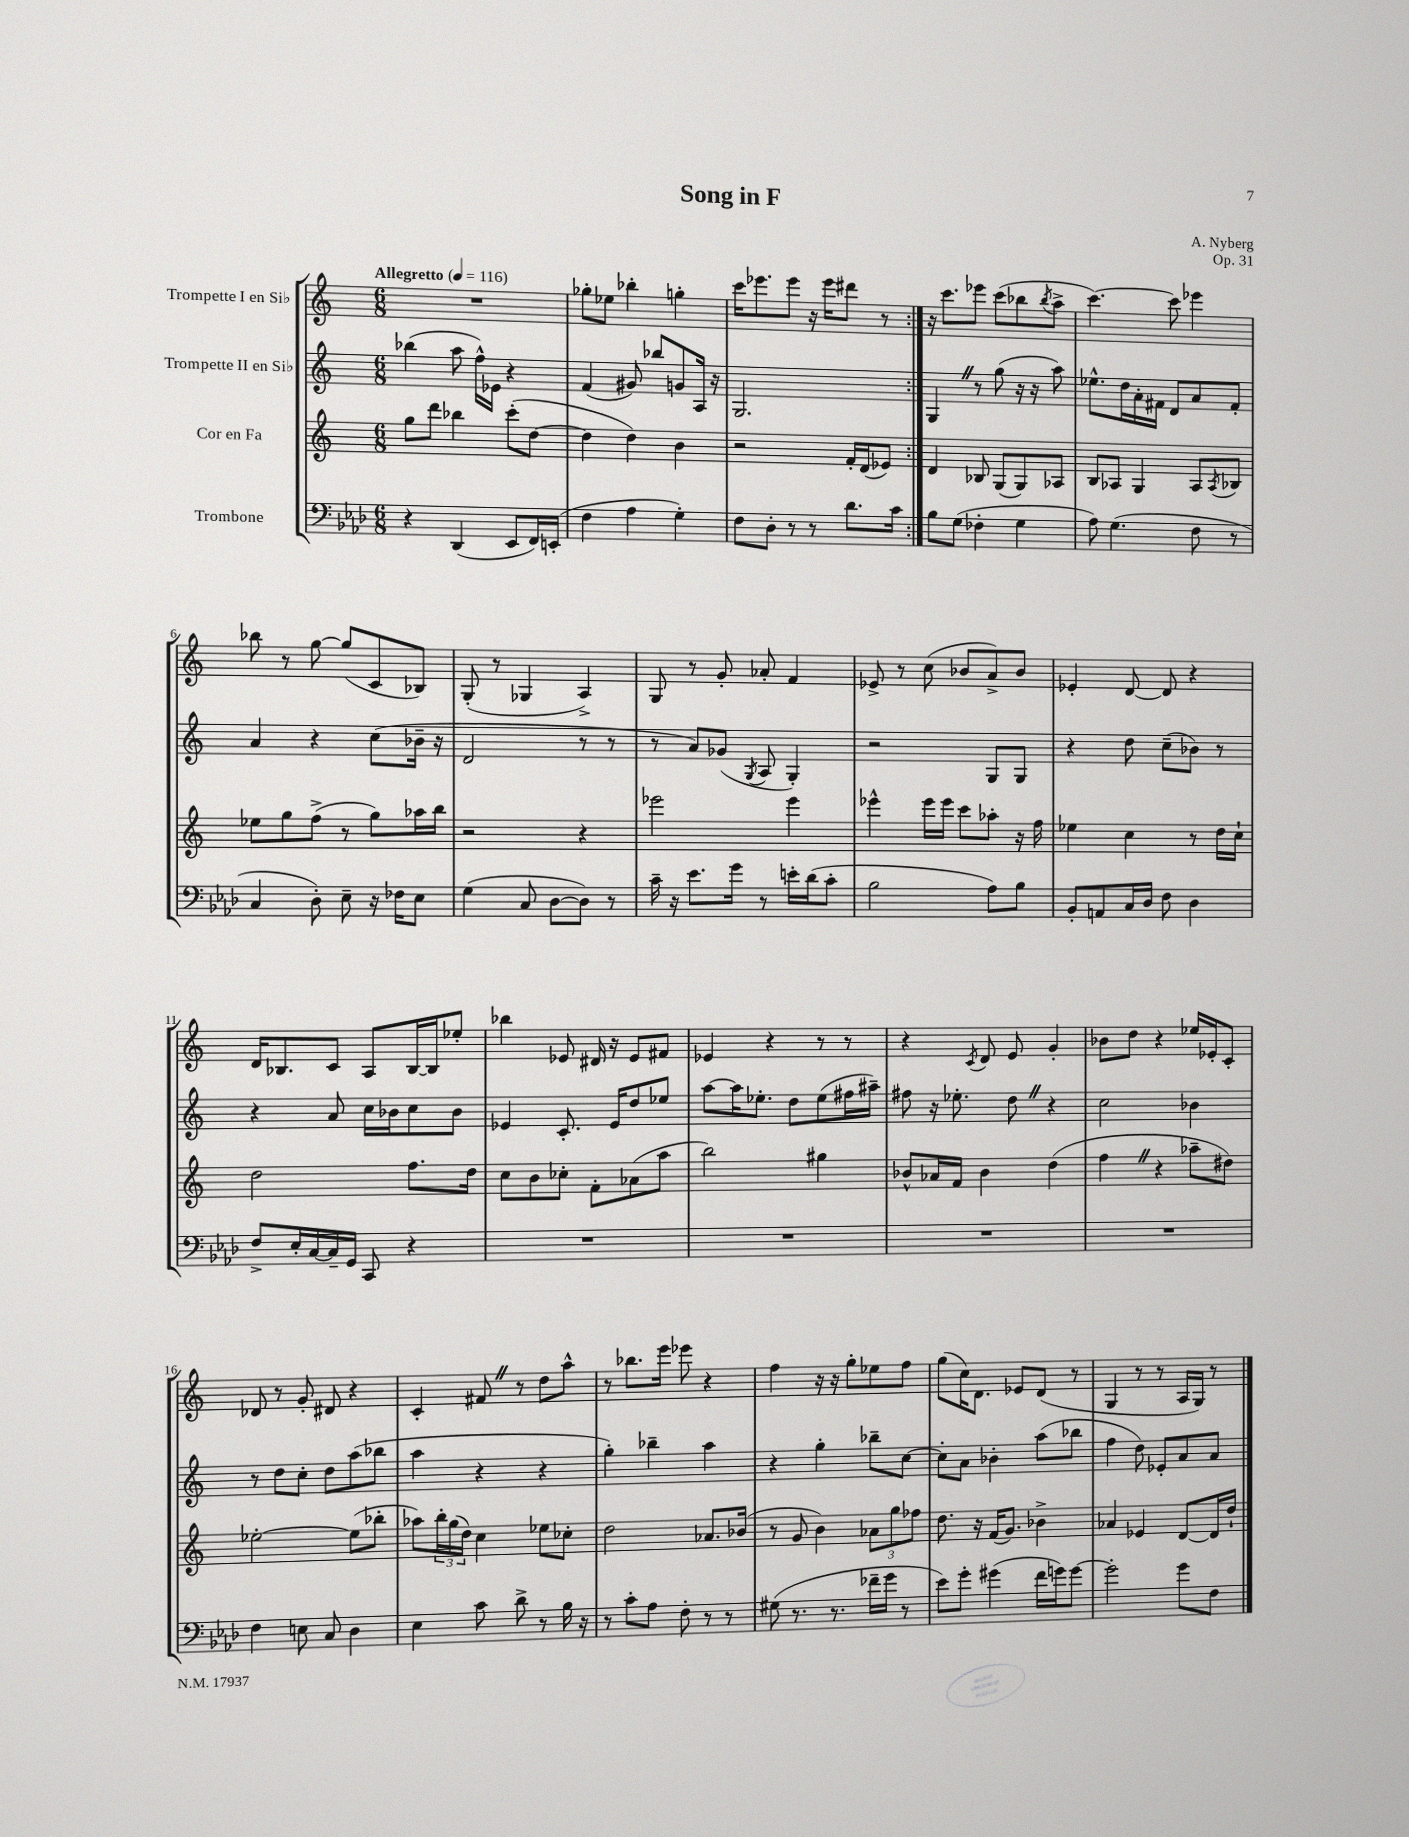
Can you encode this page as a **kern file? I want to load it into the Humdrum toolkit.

**kern	**kern	**kern	**kern
*part4	*part3	*part2	*part1
*staff4	*staff3	*staff2	*staff1
*I"Trombone	*I"Cor en Fa	*I"Trompette II en Si♭	*I"Trompette I en Si♭
*clefF4	*clefG2	*clefG2	*clefG2
*k[b-e-a-d-]	*k[]	*k[]	*k[]
*M6/8	*M6/8	*M6/8	*M6/8
*MM116	*MM116	*MM116	*MM116
=1	=1	=1	=1
!	!	!	!LO:TX:a:B:t=Allegretto
4r	8gg\L	(4bb-X\	2.r
.	8ddd\J	.	.
(4DD-/	4bb-X\	8aa\	.
.	.	16ff^^\LL)	.
.	.	16e-X\JJ	.
8EE-/L	(8ccc'\L	4r	.
16FF/L)	[8dd\J	.	.
(16EEn'/JJ	.	.	.
=2	=2	=2	=2
4F\	4dd\]	(4f/	8gg-X'\L
.	.	.	8ee-X\J
4A-\	4dd\)	8g#X/)	4bb-X'\
.	.	8bb-X/L	.
4G'\)	4b\	8gn/	4ggn'\
.	.	16A/Jk	.
.	.	16r	.
=3	=3	=3	=3
8F\L	2r	2.G/	16ccc\KL
.	.	.	8.eee-X\
8D-'\J	.	.	.
8r	.	.	8eee-\J
8r	.	.	16r
.	.	.	16eee-\KL
8.d-\L	16f'/LL	.	8ddd#X\J
.	(16d/J	.	.
.	8e-X/J)	.	8r
16c\Jk	.	.	.
=4:|!	=4:|!	=4:|!	=4:|!
8B-\L	4d/	4GZ/	16r
.	.	.	8.ccc\L
(8G\J	.	.	.
4F-X'\	8B-X/	8r	8eee-X\J
.	(8G/L	(8gg\	(8ccc\L
4G\	8G/)	16r	8bb-X\
.	.	16r	.
.	.	.	8qbb-/
.	8A-X/J	8aa\)	8aa^\J
=5	=5	=5	=5
8A-\)	8B/L	8.ee-X^^\L	[4.ccc\)
(4.G\	8A-X/J	.	.
.	.	16dd\L	.
.	4G/	16a'\	.
.	.	16f#X\JJ	.
.	.	8d/L	8ccc\]
8F\	8A-/L	8a/	4eee-X\
.	8qA-/	.	.
8r	8B-X/J	8f#'/J	.
!!LO:LB:g=z
=6	=6	=6	=6
4C/	8ee-X\L	4a/	8bb-X\
.	8gg\	.	8r
8D-'\)	(8ff^\J	4r	[8gg\
8E-~\	8r	.	(8gg/L]
16r	8gg\L)	(8cc\L	8c/
16F-X\KL	.	.	.
8E-\J	16aa-X\L	16b-X~\Jk	8B-X/J)
.	16bb\JJ	16r	.
=7	=7	=7	=7
(4G\	2r	2d/	(8G'/
.	.	.	8r
8C/	.	.	4G-X/
[8D-\L	.	.	.
8D-\J])	4r	8r	4A^/)
8r	.	8r	.
=8	=8	=8	=8
16c~\	2eee-X\	8r	8G/
16r	.	.	.
8.e-\L	.	8a/L)	8r
.	.	(8g-X/J	8g'/
16g\Jk	.	.	.
.	.	8qG/	.
8r	.	8A/	8a-X'/
16en'\LL	4eee-\	4G'/)	4f/
(16d-\J	.	.	.
8c'\J	.	.	.
=9	=9	=9	=9
2B-\	4eee-X^^\	2r	8e-X^/
.	.	.	8r
.	16eee-\LL	.	(8cc\
.	16eee-\JJ	.	.
.	8ccc\L	.	8b-X/L
8A-\L)	8aa-X'\J	8G/L	8a^/)
8B-\J	16r	8G/J	8b-/J
.	16ff\	.	.
=10	=10	=10	=10
8BB-'/L	4ee-X\	4r	4e-X'/
8AAn/	.	.	.
16C/L	4cc\	8dd\	[8d/
16D-/JJ	.	.	.
8F\	.	(8cc~\L	8d/]
4D-\	8r	8b-X\J)	4r
.	16dd\LL	8r	.
.	16cc`\JJ	.	.
!!LO:LB:g=z
=11	=11	=11	=11
8F^/L	2dd\	4r	16d/KL
.	.	.	8.B-X/
16E-'/L	.	.	.
[16C/	.	.	.
16C~/]	.	8a/	8c/J
16GG/JJ	.	.	.
8CC/	.	16cc\LL	8A/L
.	.	16b-X\J	.
4r	8.ff\L	8cc\	[16B-/L
.	.	.	16B-/J]
.	.	8b-\J	8ee-X'/J
.	16dd\Jk	.	.
=12	=12	=12	=12
2.r	8cc\L	4e-X/	4bb-X\
.	8b\	.	.
.	8cc-X'\J	8.c'/	8e-X/
.	8f'\L	.	16d#X/
.	.	16e-/KL	16r
.	(8a-X\	8dd/	8e-/L
.	8aa\J	8ee-X/J	8f#X/J
=13	=13	=13	=13
2.r	2bb\)	[8aa\L	4e-X/
.	.	16aa\K]	.
.	.	8.ee-X'\J	.
.	.	.	4r
.	.	8dd\L	.
.	4gg#X\	(8ee-\	8r
.	.	16ff#X\L	8r
.	.	16aa#X~\JJ)	.
=14	=14	=14	=14
2.r	8b-X^^/L	8ff#X\	4r
.	16a-X/L	16r	.
.	16f/JJ	8.ee-X'\	.
.	.	.	8qc/
.	4b-\	.	8d/
.	.	8ddZ\	8e/
.	(4dd\	4r	4g'/
=15	=15	=15	=15
2.r	4ffZ\	2cc\	8b-X\L
.	.	.	8dd\J
.	4r	.	4r
.	8aa-X~\L	4b-X\	16ee-X/LL
.	.	.	16e-X'/J
.	8dd#X\J)	.	8c'/J
!!LO:LB:g=z
=16	=16	=16	=16
4F\	[2ee-X'\	8r	8d-X/
.	.	8dd\L	8r
8En\	.	8cc'\J	8g'/
8C/	.	8dd\L	8d#X/
4D-\	(8ee-\L]	(8aa\	4r
.	8bb-X'\J	8bb-X\J	.
=17	=17	=17	=17
4E-\	8aa-X\L)	4aa\	4c'/
.	24bb'\L	.	.
.	(24gg\	.	.
.	24dd\JJ)	.	.
8c\	4cc\	4r	8f#XZ/
8d-^\	.	.	8r
8r	8ee-X\L	4r	8dd\L
16B-\	8cc-X'\J	.	8aa^^\J
16r	.	.	.
=18	=18	=18	=18
8r	2dd\	4gg'\)	8r
8c'\L	.	.	8.bb-X\L
8A-\J	.	4bb-X~\	.
.	.	.	16eee\Jk
8F'\	.	.	8eee-X\
8r	8.a-X/L	4aa\	4r
8r	.	.	.
.	(16b-X/Jk	.	.
=19	=19	=19	=19
(8G#X\	8r	4r	4ff\
8.r	8g/	.	.
.	4b\)	4gg'\	16r
8.r	.	.	16r
.	.	.	8gg'\L
16f-X~\LL	12a-X\L	8bb-X~\L	8ee-X\
16g\JJ	.	.	.
.	12gg\	.	.
8r	.	[8cc\J	8ff\J
.	12ff-X\J	.	.
=20	=20	=20	=20
8e-\L)	8.dd\	8cc'\L]	(8gg\L
8g'\J	.	8a\J	16cc\K)
.	16r	.	8.d\J
(4g#X\	(16f/KL	4b-X'\	.
.	8.g/J)	.	.
.	.	.	8e-X/L
16f\LL	4b-X^\	(8aa\L	(8d/J
16gn\J)	.	.	.
[8g\J	.	8bb-X\J	8r
=21	=21	=21	=21
2g'\]	4a-X/	4ff\	4G/
.	4e-X/	8dd\)	8r
.	.	8e-X'/L	8r
8g\L	[8d/L	8a/	16A/LL
.	.	.	16G/JJ)
8F\J	16d/L]	8a/J	8r
.	16dd`/JJ	.	.
==	==	==	==
*-	*-	*-	*-
